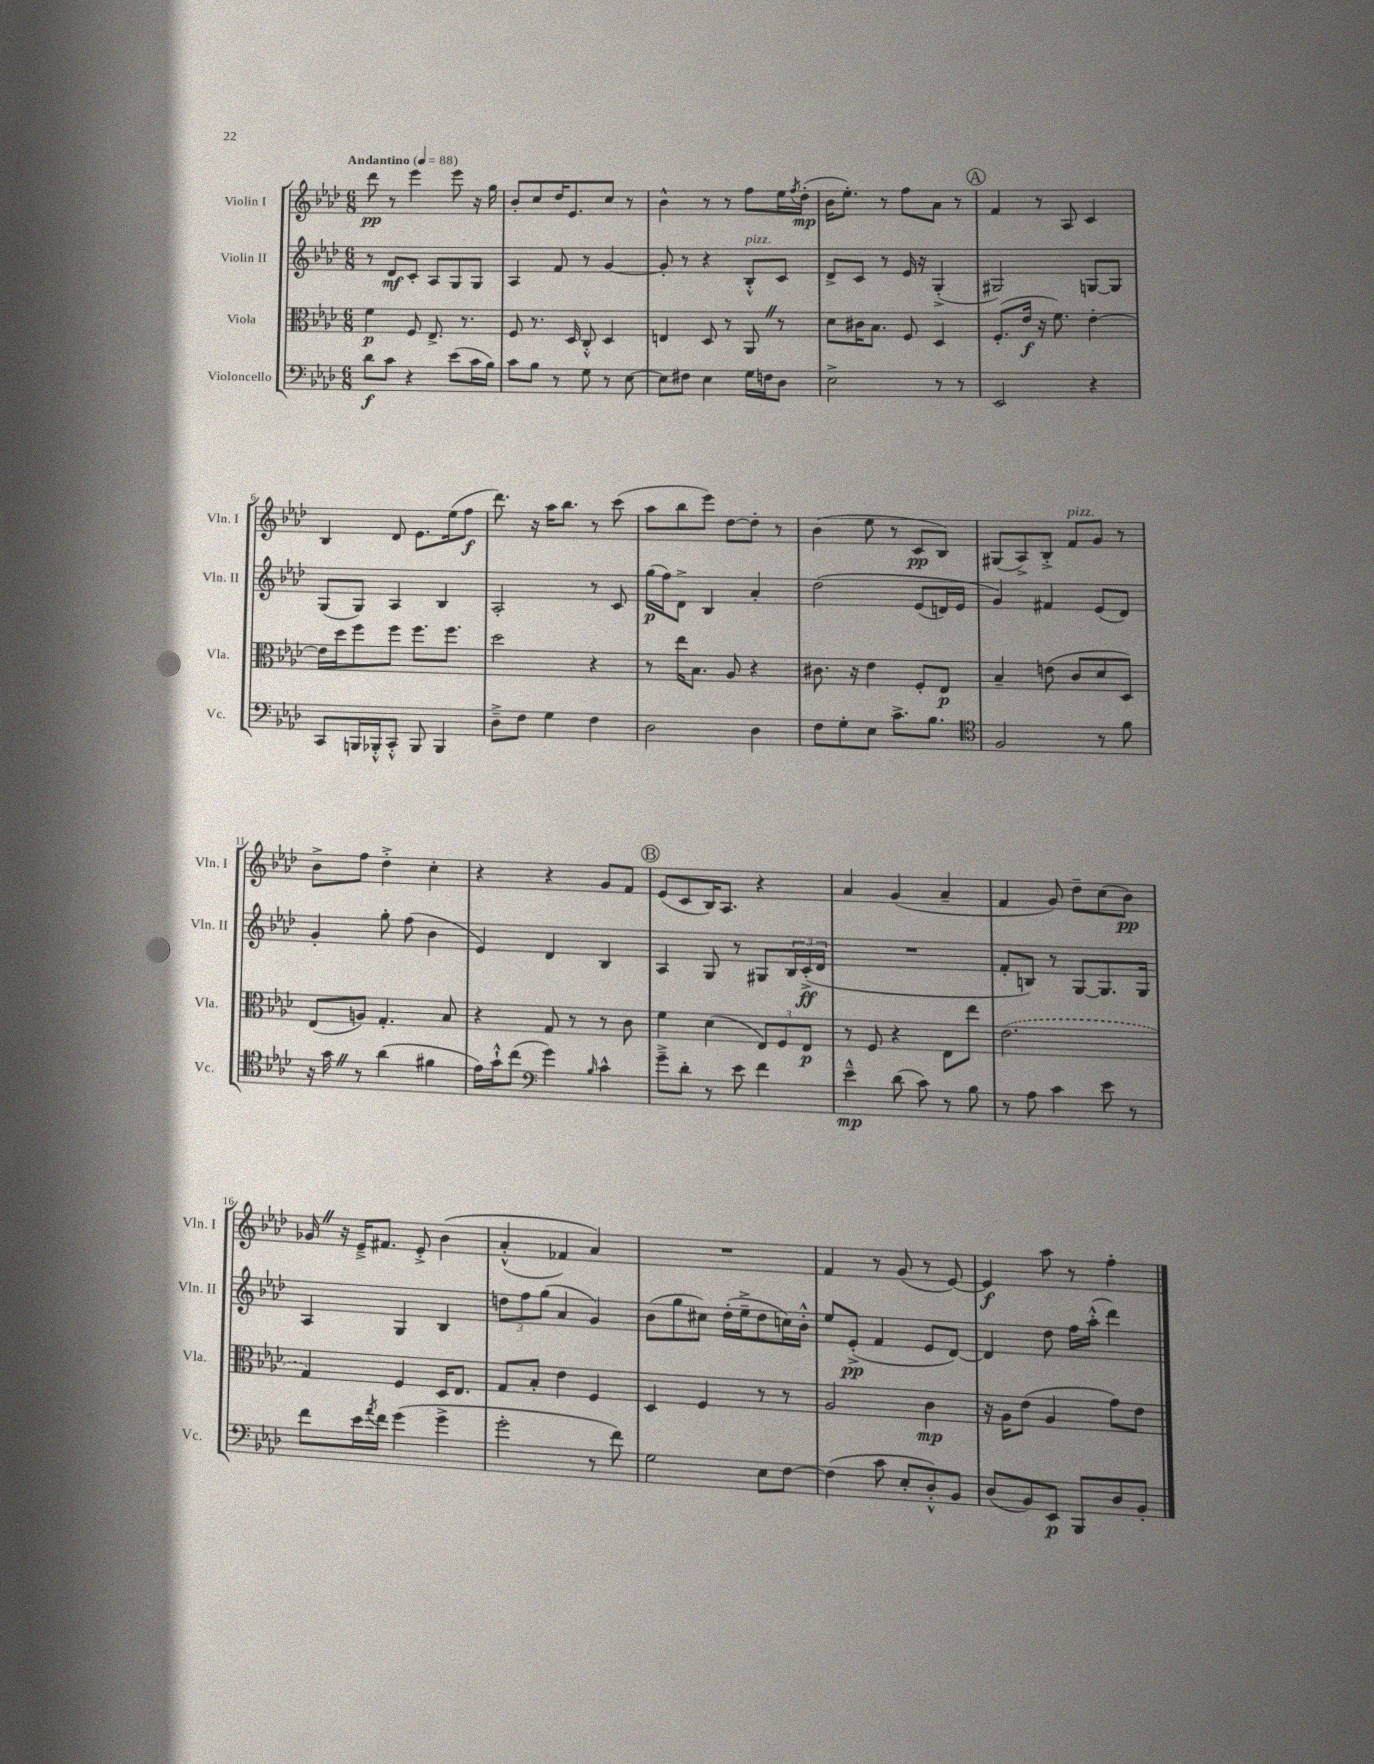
<<
\new StaffGroup <<
\new Staff = "s0" \with { instrumentName = "Violin I" shortInstrumentName = "Vln. I" } {
    \clef treble \key aes \major \numericTimeSignature \time 6/8 \tempo "Andantino" 4 = 88
    des'''8\pp r8 ees'''4 ees'''8 r16 g''16 |
    bes'8-. c''8 des''16 ees'8. c''8 r8 |
    bes'4-^ r8 r8 f''8 ees''16 \acciaccatura { f''8 } des''16-.\mp( |
    bes'16 ees''8.-.) r8 f''8 aes'8 r8 |
    \mark \markup { \circle "A" } f'4 r8 aes8 c'4 |
    bes4 des'8 ees'8. ees''16( f''8\f |
    des'''8.) r16 aes''16 bes''8. r8 c'''8( |
    aes''8 bes''8 ees'''8) des''8~ des''8-. r8 |
    bes'4( ees''8 r8 c'8\pp bes8) |
    gis8( aes8->) bes8-.-> f'8^\markup { \italic "pizz." } g'8 r8 |
    bes'8-> f''8 des''4-.-> c''4-. |
    r4 r4 g'8 f'8 |
    \mark \markup { \circle "B" } ees'8( c'8 bes16) aes8. r4 |
    aes'4 g'4( aes'4-- |
    f'4 g'8) des''8-- c''8( bes'8\pp) |
    ges'16 \once \override BreathingSign.text = \markup { \musicglyph "scripts.caesura.straight" } \breathe r16 ees'16---> fis'8. ees'8-.-> bes'4\( |
    aes'4-.-^( fes'4) aes'4\) |
    R2. |
    f'4 r8 g'8( r8 ees'8~) |
    ees'4\f aes''8 r8 f''4-. \bar "|." |
}
\new Staff = "s1" \with { instrumentName = "Violin II" shortInstrumentName = "Vln. II" } {
    \clef treble \key aes \major \numericTimeSignature \time 6/8
    r8 des'8\mf c'8-. aes8 g8 g8 |
    aes4 f'8 r8 g'4~ |
    g'8-. r8 r4 bes8-.-^^\markup { \italic "pizz." } c'8 |
    des'8-> c'8 r8 ees'16 r16 g4-.->( |
    \mark \markup { \circle "A" } gis2) g8~ g8 |
    g8( g8) aes4 bes4 |
    aes2-. r8 c'8 |
    g''16\p( f''16) des'8-> bes4 aes'4-. |
    des''2\( ees'8( d'16) ees'16 |
    g'4\) fis'4 ees'8( des'8) |
    g'4-. g''8-. f''8( bes'4 |
    ees'4) des'4 bes4 |
    \mark \markup { \circle "B" } aes4 g8 r8 gis8 \tuplet 3/2 { bes16 c'16-.->\ff( des'16 } |
    R2. |
    f'8-. b8) r8 g8~ g8. g16 |
    aes4 g4 bes4 |
    \tuplet 3/2 { d''8 f''8 g''8( } aes'4 g'4) |
    bes'8( g''8 cis''8) des''16-.( ees''16---> des''8 c''16) bes'16-.-^ |
    ees''8 ees'8-.->\pp( f'4 ees'8 des'8~) |
    des'4 des''8 f''16 aes''16-.-^( des'''4) \bar "|." |
}
\new Staff = "s2" \with { instrumentName = "Viola" shortInstrumentName = "Vla." } {
    \clef alto \key aes \major \numericTimeSignature \time 6/8
    f'4\p f8 ees8.-> r8. |
    f8 r8. des16 c8-.-^ des4 |
    e4 des8 r8 aes,8 \once \override BreathingSign.text = \markup { \musicglyph "scripts.caesura.straight" } \breathe r8 |
    des'8 cis'16 bes8. f8 des4 |
    \mark \markup { \circle "A" } f8.-.( ees'16\f r16 f'8.) ees'4~-. |
    ees'16 des''16 f''8 f''8 f''8. f''8. |
    des''2 r4 |
    r8 ees''16 bes8. aes8 r4 |
    cis'8. r16 ees'4 f8-. ees8\p |
    bes4-- e'8( c'8 des'8 des8) |
    ees8( a8) g4.-. bes8 |
    r4 g8 r8 r8 c'8 |
    \mark \markup { \circle "B" } f'4 des'4( \tuplet 3/2 { ees8) f8 ees8\p } |
    r8 f8 r4 ees8 ees''8 |
    \once \slurDashed ees'2.( |
    g4) f4 des16 ees8. |
    g8 bes8-. ees'4 f4 |
    des4 f4 r8 r8 |
    aes2 c'4\mp |
    r16 aes16 ees'8( aes4 g'8) ees'8 \bar "|." |
}
\new Staff = "s3" \with { instrumentName = "Violoncello" shortInstrumentName = "Vc." } {
    \clef bass \key aes \major \numericTimeSignature \time 6/8
    des'8\f c'8 r4 ees'8( c'16 bes16) |
    c'8 bes8 r8 g8 r8 ees8~ |
    ees8 fis8 ees4 g16 f16 des8 |
    ees2-> r8 r8 |
    \mark \markup { \circle "A" } ees,2 r4 |
    c,8 b,,16 bes,,16-.-^ c,8-.-^ bes,,8 bes,,4 |
    des8---> f8 g4 f4 |
    des2 des4 |
    f8 g8-. ees8 c'8.-> bes8. |
    \clef tenor f2 r8 f'8 |
    r16 g'16 \once \override BreathingSign.text = \markup { \musicglyph "scripts.caesura.straight" } \breathe r8 aes'4( fis'4 |
    ees'16) g'16-!-^ c''8( \clef bass g'4) \grace { bes16 } c'4-^ |
    \mark \markup { \circle "B" } g'8---> des'8-. r8 ees'8 f'4 |
    ees'4---^\mp des'8( c'8) r8 bes8 |
    r8 aes8 c'4 ees'8 r8 |
    f'8 ees'16 \acciaccatura { aes'8 } f'16 g'4( g'4-> |
    g'2-. r8 f'8) |
    g2 ees8 f8~ |
    f4( c'8 ees8-. des8-.-^) bes,8 |
    des8( bes,8) ees,8\p bes,,8 des8 bes,8-. \bar "|." |
}
>>
>>
